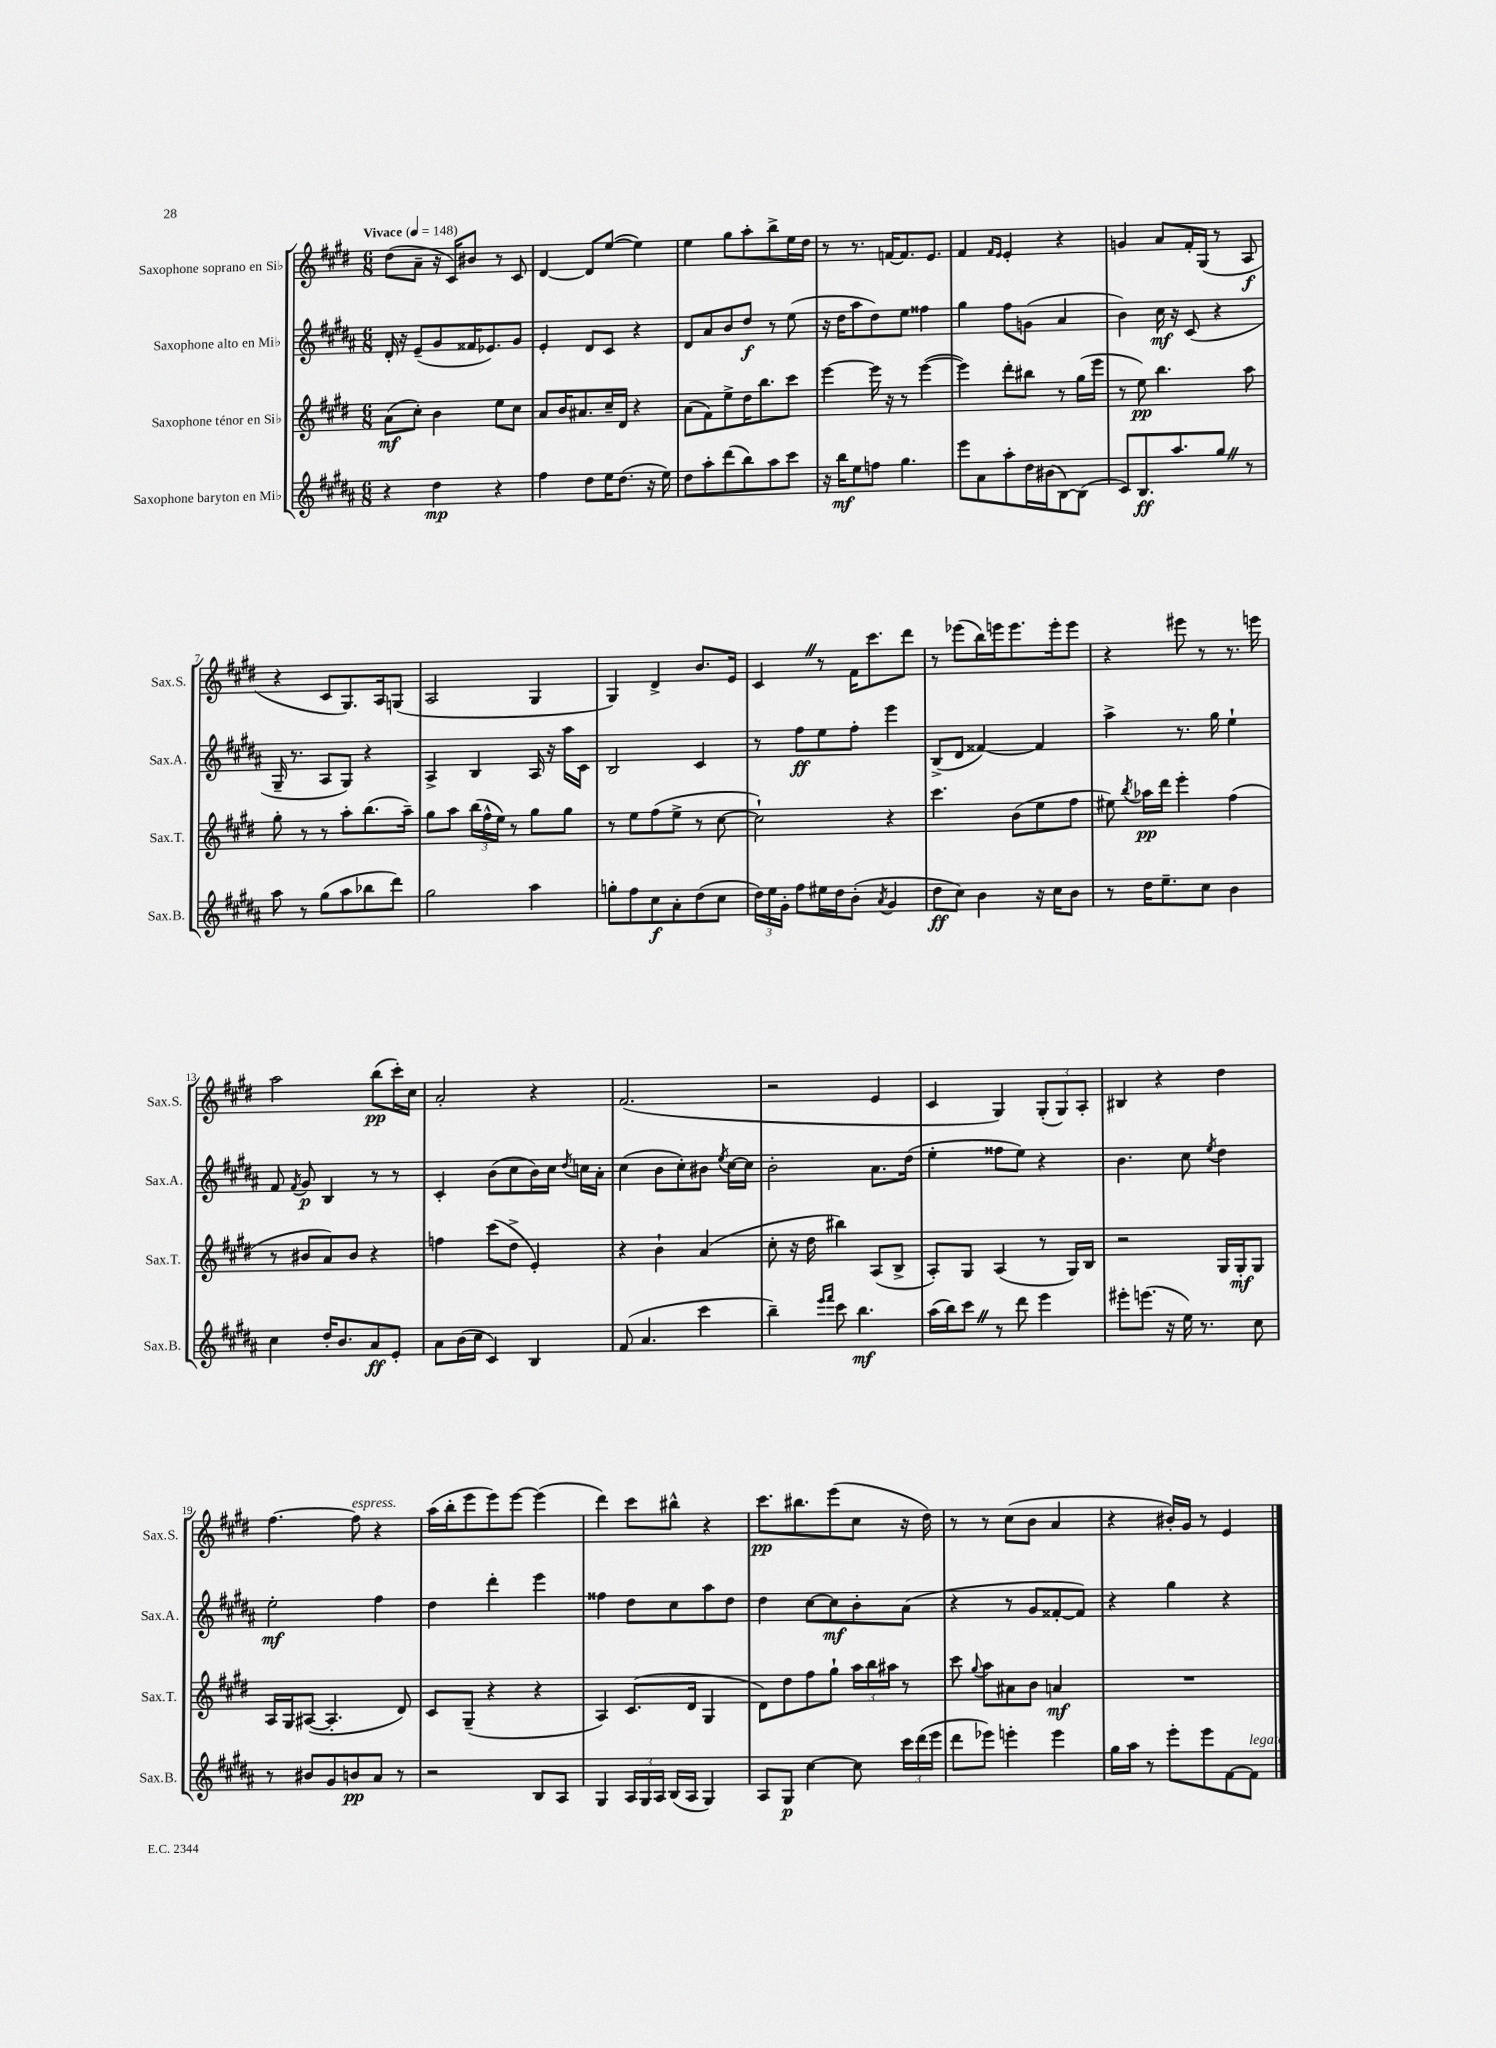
<<
\new StaffGroup <<
\new Staff = "s0" \with { instrumentName = "Saxophone soprano en Sib" shortInstrumentName = "Sax.S." } {
    \clef treble \key e \major \numericTimeSignature \time 6/8 \tempo "Vivace" 4 = 148
    \autoBeamOff dis''8[( a'8]-- r16 cis'16[) bis'8] r8 cis'8 |
    dis'4~ dis'8[ e''8]~( e''4) |
    e''4 gis''8[ a''8-. b''8-> e''16 dis''16] |
    r8 r8. f'16[~ f'8. e'8.] |
    fis'4 \grace { fis'16[ e'16] } e'4-. r4 |
    g'4 a'8[ fis'16-. gis16]( r8 a8\f |
    r4 cis'8[ gis8.) a16 g8]( |
    a2 gis4 |
    gis4) dis'4-> b'8.[ e'16] |
    cis'4 \once \override BreathingSign.text = \markup { \musicglyph "scripts.caesura.straight" } \breathe r8 fis'16[ cis'''8. dis'''8] |
    r8 ees'''8[( b''16) e'''16 e'''8. e'''16-. e'''8] |
    r4 eis'''8 r8 r8. e'''16 |
    a''2 b''8[\pp( cis'''16-.) cis''16] |
    a'2-. r4 |
    fis'2.( |
    r2 e'4 |
    cis'4 gis4) \tuplet 3/2 { gis8[-.( gis8) a8]-. } |
    bis4 r4 dis''4 |
    fis''4.~ fis''8^\markup { \italic "espress." } r4 |
    a''16[( b''16-. e'''8 e'''8) e'''8]~ e'''4( |
    dis'''4) cis'''8[ bis''8]-^ r4 |
    cis'''8.[\pp bis''8. e'''8( cis''8] r16 dis''16) |
    r8 r8 cis''8[( b'8] a'4 |
    r4 bis'16[-.) gis'16] r8 e'4 \bar "|." |
}
\new Staff = "s1" \with { instrumentName = "Saxophone alto en Mib" shortInstrumentName = "Sax.A." } {
    \clef treble \key b \major \numericTimeSignature \time 6/8
    \autoBeamOff dis'16-. r16 e'8[--( gis'8 fisis'16 ees'8.) gis'8] |
    e'4-. dis'8[ cis'8] r4 |
    dis'8[ ais'8 b'8 dis''8]\f r8 e''8( |
    r16 dis''16[ ais''8 dis''8) e''8] fisis''4 |
    gis''4 fis''8[ g'8]( ais'4 |
    b'4) cis''16\mf r16 cis'8( r4 |
    gis16-- r8. ais8[ gis8]) r4 |
    ais4-> b4 ais16 r16 ais''16[ cis'16] |
    b2 cis'4 |
    r8 fis''8[\ff e''8 fis''8]-. e'''4 |
    b8[->( dis'8] fisis'4~) fisis'4 |
    ais''4-> r8. gis''16 e''4-! |
    fis'8 \acciaccatura { fis'8 } gis'8\p b4 r8 r8 |
    cis'4-. b'8[( cis''8 b'16) cis''16] \acciaccatura { dis''8 } c''16[ ais'16]-. |
    cis''4( b'8[ cis''8-.) bis'8] \acciaccatura { e''8 } cis''16[~ cis''16] |
    b'2-. ais'8.[ dis''16]( |
    e''4-. fisis''8[ e''8]) r4 |
    b'4. cis''8 \acciaccatura { e''8 } dis''4 |
    e''2-.\mf fis''4 |
    dis''4 dis'''4-. e'''4 |
    fisis''4 dis''8[ cis''8 ais''8 dis''8] |
    dis''4 cis''8[~ cis''8\mf b'8-. ais'8]( |
    r4 r8 gis'8[ fisis'8~-. fisis'8]) |
    r4 gis''4 r4 \bar "|." |
}
\new Staff = "s2" \with { instrumentName = "Saxophone ténor en Sib" shortInstrumentName = "Sax.T." } {
    \clef treble \key e \major \numericTimeSignature \time 6/8
    \autoBeamOff a'8[\mf( cis''8]-.) b'4 e''8[ cis''8] |
    a'8[ b'16 ais'8. cis''16-- dis'16] r4 |
    a'8[( fis'8) e''8-> dis''16 b''8. cis'''8] |
    e'''4~ e'''16 r16 r8 e'''4~( |
    e'''4) dis'''8[-. bis''8] r8 gis''16[( e'''16] |
    r8 e''8\pp) b''4. a''8 |
    gis''8-. r8 r8 a''8[-. b''8.( a''16]--) |
    gis''8[ a''8] \tuplet 3/2 { b''16[( fis''16-^ e''16]) } r8 gis''8[ gis''8] |
    r8 e''8[ fis''8( e''8]-> r8 cis''8~ |
    cis''2-!) r4 |
    cis'''4. b'8[( e''8 fis''8] |
    eis''8) \acciaccatura { b''8 } aes''16[\pp dis'''16] e'''4-. fis''4( |
    r8 bis'8[ a'8) bis'8] r4 |
    f''4 cis'''8[( dis''8]-> e'4-.) |
    r4 b'4-! a'4( |
    cis''8-. r16 dis''16 bis''4) a8[( b8]-> |
    a8[-.) gis8] a4( r8 gis16[) b16] |
    r2 gis16[ gis16-.\mf gis8] |
    a16[ gis16 ais8]~( ais4.-. dis'8) |
    cis'8[ gis8]--( r4 r4 |
    a4) cis'8.[( dis'16] gis4 |
    dis'8[) dis''8 fis''8 gis''8]-! \tuplet 3/2 { a''16[ b''16 ais''16] } r8 |
    cis'''8 \appoggiatura { gis''8 } a''8[ ais'8 b'8] a'4\mf |
    R2. \bar "|." |
}
\new Staff = "s3" \with { instrumentName = "Saxophone baryton en Mib" shortInstrumentName = "Sax.B." } {
    \clef treble \key b \major \numericTimeSignature \time 6/8
    \autoBeamOff r4 dis''4\mp r4 |
    fis''4 dis''8[ e''16 dis''8.]( r16 e''16) |
    dis''8[ ais''8-. dis'''8( b''8) ais''8 cis'''8] |
    r16 b''16[\mf e''8 f''8] gis''4. |
    e'''8[ ais'8 ais''8-. dis''16 bis'16( b8~) b8]( |
    cis'8[) b8.\ff ais''8. gis''8] \once \override BreathingSign.text = \markup { \musicglyph "scripts.caesura.straight" } \breathe r8 |
    ais''8 r8 gis''8[( ais''8 bes''8 dis'''8]) |
    gis''2 ais''4 |
    g''8[-. fis''8 cis''8\f ais'8-. dis''8( cis''8] |
    \tuplet 3/2 { dis''16[) e''16 gis'16]-. } fis''8[ eis''16 dis''16 b'8]-.( \acciaccatura { ais'8 } gis'4 |
    dis''8[\ff cis''8]) b'4 r16 cis''16[ b'8] |
    r8 dis''16[ e''8.-- cis''8] b'4 |
    cis''4 dis''16[-. b'8. ais'8\ff e'8]-. |
    ais'8[ b'16( cis''16] cis'4) b4 |
    fis'8( ais'4. cis'''4 |
    b''4--) \grace { e'''16[ fis'''16] } cis'''8 b''4.\mf |
    ais''16[( b''16) cis'''8] \once \override BreathingSign.text = \markup { \musicglyph "scripts.caesura.straight" } \breathe r8 dis'''8 e'''4 |
    eis'''8[-. e'''8.]( r16 e''16) r8. cis''8 |
    r8 bis'8[ gis'8 b'8\pp ais'8] r8 |
    r2 b8[ ais8] |
    gis4 \tuplet 3/2 { ais16[ gis16 ais16] } b16[( ais16] gis4) |
    ais8[ gis8]\p cis''4~ cis''8 \tuplet 3/2 { cis'''16[ dis'''16( e'''16] } |
    dis'''8[ ees'''8]) e'''4-. e'''4 |
    gis''16[ ais''16] r8 e'''8[-. e'''8 fis'8~ fis'8]^\markup { \italic "legato" } \bar "|." |
}
>>
>>
